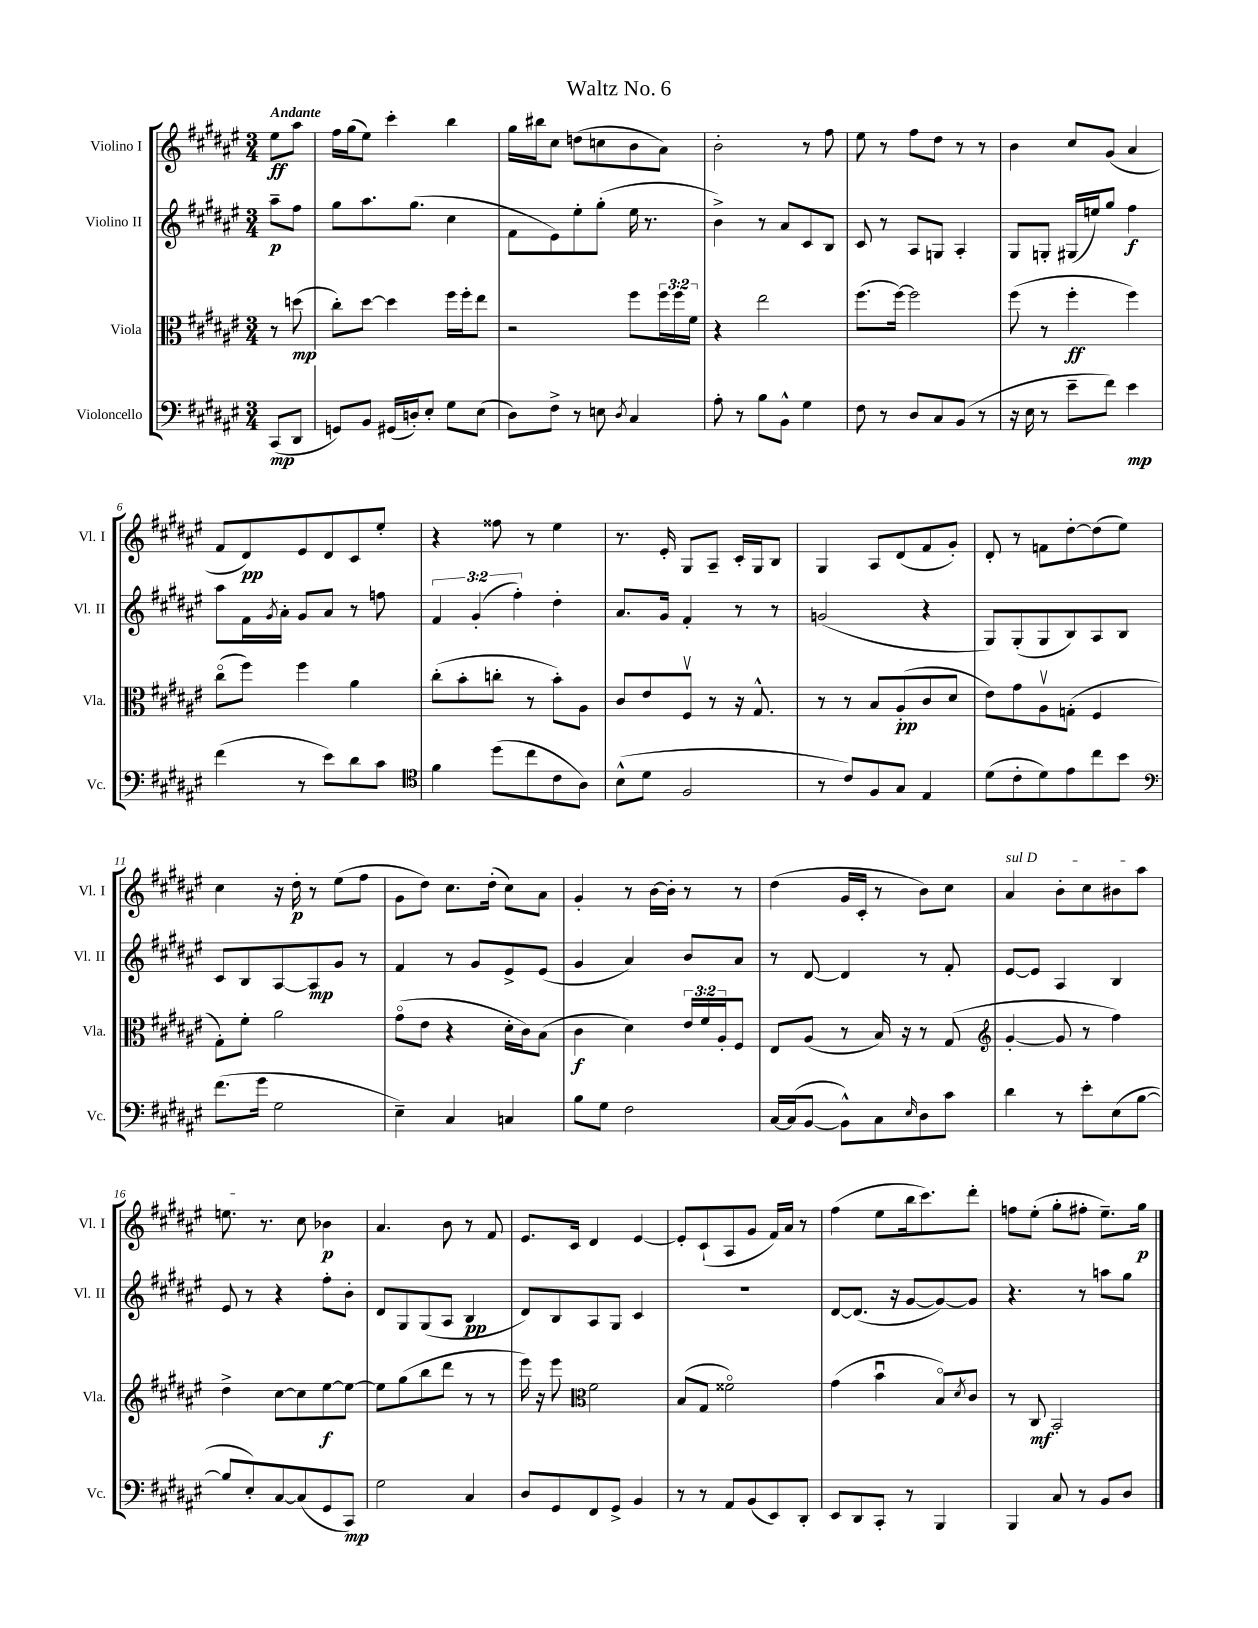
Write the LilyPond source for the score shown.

\header { title = "Waltz No. 6" }
<<
\new StaffGroup <<
\new Staff = "s0" \with { instrumentName = "Violino I" shortInstrumentName = "Vl. I" } {
    \clef treble \key fis \major \numericTimeSignature \time 3/4 \partial 4 \tempo "Andante"
    eis''8\ff ais''8 |
    fis''16 gis''16( eis''8) cis'''4-. b''4 |
    gis''16 bis''16 cis''8 d''8( c''8 b'8 ais'8) |
    b'2-. r8 fis''8 |
    eis''8 r8 fis''8 dis''8 r8 r8 |
    b'4 cis''8 gis'8( ais'4 |
    fis'8 dis'8\pp) eis'8 dis'8 cis'8 eis''8-. |
    r4 fisis''8 r8 eis''4 |
    r8. eis'16-. gis8 ais8-- cis'16-. gis16 b8 |
    gis4 ais8 dis'8( fis'8 gis'8-.) |
    dis'8-. r8 f'8 dis''8~-. dis''8( eis''8) |
    cis''4 r16 dis''16-.\p r8 eis''8( fis''8 |
    gis'8 dis''8) cis''8. dis''16-.( cis''8) ais'8 |
    gis'4-. r8 b'16~ b'16-. r8 r8 |
    dis''4( gis'16 cis'16-. r8 b'8) cis''8 |
    \once \override TextSpanner.bound-details.left.text = \markup { \italic "sul D" } ais'4\startTextSpan b'8-. cis''8 bis'8 ais''8 |
    e''8.\stopTextSpan r8. cis''8 bes'4\p |
    ais'4. b'8 r8 fis'8 |
    eis'8. cis'16 dis'4 eis'4~ |
    eis'8-. cis'8-!( ais8 gis'8 fis'16) ais'16 r8 |
    fis''4( eis''8 b''16 cis'''8.) dis'''8-. |
    f''8 eis''8-.( gis''8-. fis''8-. eis''8.--) gis''16\p \bar "|." |
}
\new Staff = "s1" \with { instrumentName = "Violino II" shortInstrumentName = "Vl. II" } {
    \clef treble \key fis \major \numericTimeSignature \time 3/4 \override Staff.TupletNumber.text = #tuplet-number::calc-fraction-text \partial 4
    ais''8--\p fis''8 |
    gis''8 ais''8. gis''8.( cis''4 |
    fis'8 eis'8) eis''8-. gis''8-.( eis''16 r8. |
    b'4->) r8 ais'8 cis'8 b8 |
    cis'8 r8 ais8 g8 ais4-. |
    gis8 g8-. gis16( e''16) gis''8 fis''4\f |
    ais''8 fis'16 \acciaccatura { gis'8 } ais'16-. gis'8 ais'8 r8 f''8 |
    \tuplet 3/2 { fis'4 gis'4-.( fis''4-.) } dis''4-. |
    ais'8. gis'16 fis'4-. r8 r8 |
    g'2( r4 |
    gis8) gis8-.( gis8 b8) ais8 b8 |
    cis'8 b8 ais8~ ais8\mp gis'8 r8 |
    fis'4 r8 gis'8 eis'8-> eis'8( |
    gis'4 ais'4) b'8 ais'8 |
    r8 dis'8~ dis'4 r8 fis'8-. |
    eis'8~ eis'8 ais4 b4 |
    eis'8 r8 r4 fis''8-. b'8-. |
    dis'8 gis8 gis8( ais8 b4\pp |
    dis'8) b8 ais8 gis8 cis'4 |
    R2. |
    dis'8~ dis'8.( r16 gis'8~ gis'8~) gis'8 |
    r4. r8 a''8 gis''8 \bar "|." |
}
\new Staff = "s2" \with { instrumentName = "Viola" shortInstrumentName = "Vla." } {
    \clef alto \key fis \major \numericTimeSignature \time 3/4 \override Staff.TupletNumber.text = #tuplet-number::calc-fraction-text \partial 4
    r8 d''8\mp( |
    cis''8-.) dis''8~ dis''4 fis''16 fis''16-. eis''8 |
    r2 fis''8 \tuplet 3/2 { fis''16 fis''16 fis'16 } |
    r4 eis''2 |
    fis''8.( fis''16~) fis''2 |
    fis''8( r8 fis''4-.\ff fis''4) |
    cis''8\flageolet( fis''8) fis''4 ais'4 |
    cis''8-.( b'8-. c''8-. r8 b'8-.) ais8 |
    cis'8 eis'8 fis8\upbow r8 r16 gis8.-^ |
    r8 r8 b8 ais8-.\pp( cis'8 dis'8 |
    eis'8) gis'8 ais8\upbow g8-.( fis4 |
    gis8-.) fis'8-. ais'2 |
    gis'8\flageolet( eis'8 r4 dis'16-. cis'16) b8( |
    cis'4\f dis'4) \tuplet 3/2 { eis'16 fis'16 ais16-. } fis8 |
    eis8 ais8( r8 b16) r16 r8 gis8( |
    \clef treble gis'4~-. gis'8 r8 fis''4) |
    dis''4-> cis''8~ cis''8 eis''8~\f eis''8~ |
    eis''8 gis''8( b''8 dis'''8 r8 r8 |
    eis'''16) r16 eis'''8 \clef alto fis'2 |
    b8( gis8 fisis'2\flageolet) |
    gis'4( b'4\downbow b8\flageolet) \acciaccatura { dis'8 } cis'8 |
    r8 cis8\mf b,2-. \bar "|." |
}
\new Staff = "s3" \with { instrumentName = "Violoncello" shortInstrumentName = "Vc." } {
    \clef bass \key fis \major \numericTimeSignature \time 3/4 \partial 4
    cis,8\mp( dis,8 |
    g,8) b,8 gis,16( d16-.) eis8-. gis8 eis8( |
    dis8) fis8-> r8 e8 \acciaccatura { dis8 } cis4 |
    ais8-. r8 b8 b,8-^ gis4 |
    fis8 r8 dis8 cis8 b,8( r8 |
    r16 eis16 r8 eis'8-- fis'8) eis'4\mp |
    fis'4( r8 eis'8) dis'8 cis'8 |
    \clef tenor fis'4 dis''8( cis''8 cis'8 ais8) |
    b8-^( dis'8 fis2 |
    r8 cis'8) fis8 gis8 eis4 |
    dis'8( cis'8-. dis'8) eis'8 cis''8 b'8 |
    \clef bass fis'8.( gis'16 gis2 |
    eis4--) cis4 c4 |
    b8 gis8 fis2 |
    cis16~ cis16( b,8~ b,8-^) cis8 \grace { eis16 } dis8 cis'8 |
    dis'4 r8 eis'8-. eis8( b8~ |
    b8 eis8-.) cis8~ cis8( gis,8 cis,8\mp) |
    gis2 cis4 |
    dis8 gis,8 fis,8 gis,8-> b,4 |
    r8 r8 ais,8 b,8( eis,8) dis,8-. |
    eis,8 dis,8 cis,8-. r8 b,,4 |
    b,,4 cis8 r8 b,8 dis8 \bar "|." |
}
>>
>>
